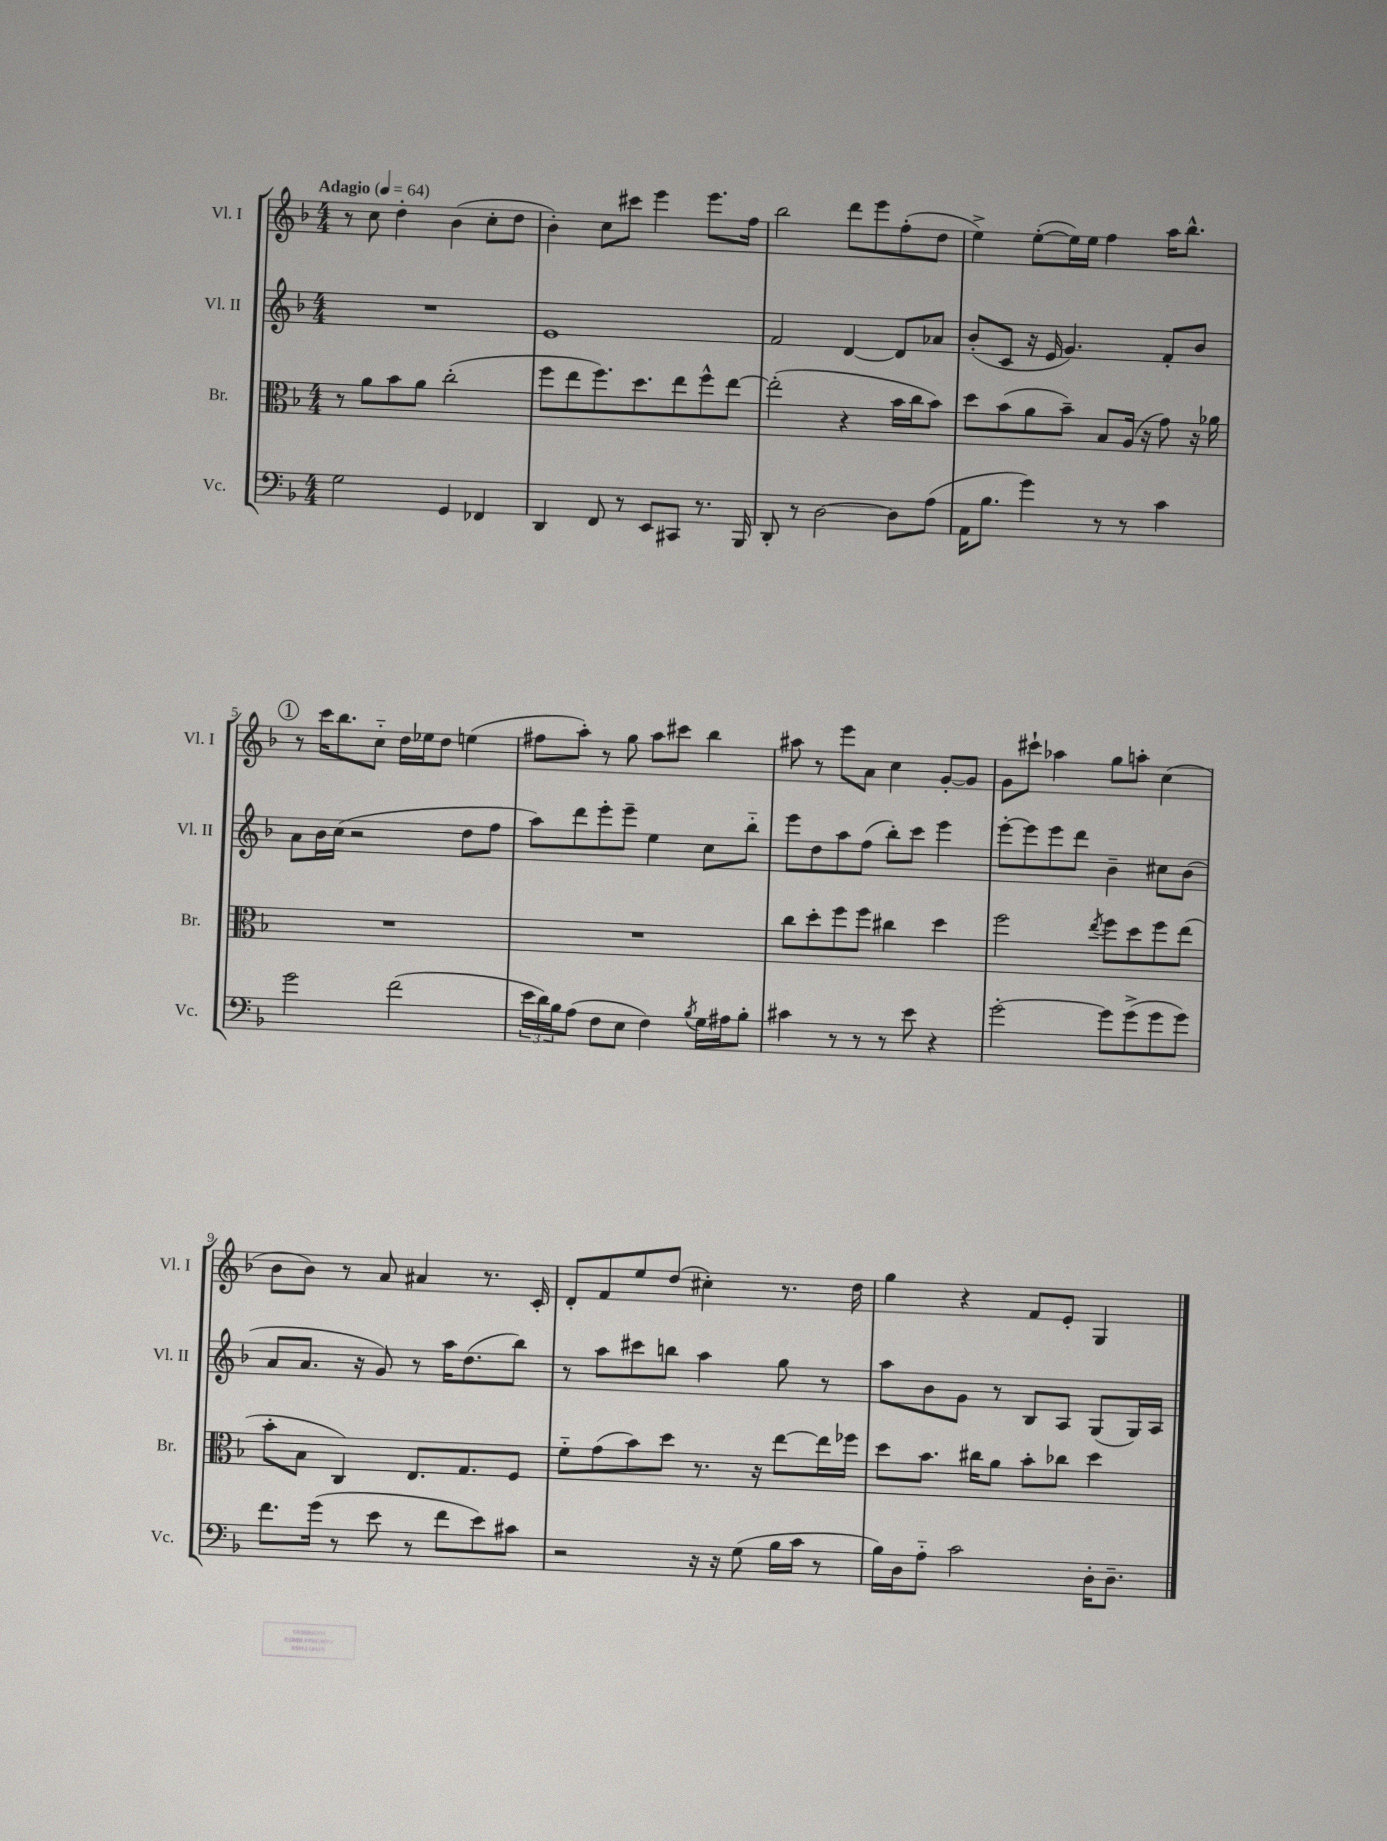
<<
\new StaffGroup <<
\new Staff = "s0" \with { instrumentName = "Vl. I" shortInstrumentName = "Vl. I" } {
    \clef treble \key f \major \numericTimeSignature \time 4/4 \tempo "Adagio" 4 = 64
    r8 c''8 d''4-. bes'4( c''8-. d''8 |
    bes'4-.) c''8 cis'''8 e'''4 e'''8. f''16 |
    bes''2 d'''8 e'''8 f''8-.( d''8 |
    e''4->) e''8~-.( e''16) e''16 f''4 a''16 bes''8.-^ |
    \mark \markup { \circle "1" } r8 c'''16 bes''8. c''8-_ d''16 ees''16 d''8 e''4( |
    fis''8 a''8-.) r8 g''8 a''8 cis'''8 bes''4 |
    ais''8 r8 e'''8 a'8 c''4 g'8~-. g'8 |
    g'8 cis'''8-! aes''4 g''8 a''8-. c''4( |
    bes'8 bes'8) r8 a'8 ais'4 r8. c'16-. |
    d'8-. f'8 e''8 d''8( cis''4-.) r8. d''16 |
    g''4 r4 f'8 e'8-. g4 \bar "|." |
}
\new Staff = "s1" \with { instrumentName = "Vl. II" shortInstrumentName = "Vl. II" } {
    \clef treble \key f \major \numericTimeSignature \time 4/4
    R1 |
    e'1 |
    f'2 d'4~ d'8 aes'8 |
    bes'8-.( c'8 r16 e'16 g'4.) f'8-. bes'8 |
    \mark \markup { \circle "1" } a'8 bes'16 c''16( r2 d''8 f''8 |
    a''8) d'''8 e'''8-. e'''8-- e''4 c''8 bes''8-_ |
    e'''8 d''8 a''8 f''8( bes''8-.) c'''8 e'''4 |
    e'''8~-. e'''8 e'''8 d'''8 bes'4-- cis''8 bes'8( |
    a'8 a'8. r16 g'8) r8 a''16 d''8.( bes''8) |
    r8 a''8 cis'''8 b''8 a''4 g''8 r8 |
    a''8 bes'8 g'8 r8 bes8 a8 g8( g16) a16 \bar "|." |
}
\new Staff = "s2" \with { instrumentName = "Br." shortInstrumentName = "Br." } {
    \clef alto \key f \major \numericTimeSignature \time 4/4
    r8 a'8 bes'8 a'8 c''2-.( |
    f''8 e''8 f''8.) d''8. e''8 f''8-^ e''8~ |
    e''2-.( r4 bes'16 c''16 bes'8) |
    d''8 bes'8( a'8 bes'8--) bes8 a16( r16 g'8) r16 aes'16 |
    \mark \markup { \circle "1" } R1 |
    R1 |
    c''8 d''8-. f''8 f''8 cis''4 d''4 |
    f''2 \acciaccatura { e''8 } f''8 d''8 f''8 e''8( |
    bes'8-. bes8 c4) e8. g8. f8 |
    f'8-_ g'8( bes'8) d''8 r8. r16 e''8~ e''16 fes''16 |
    d''8 bes'8. cis''16 a'8 bes'8-. ces''8 d''4 \bar "|." |
}
\new Staff = "s3" \with { instrumentName = "Vc." shortInstrumentName = "Vc." } {
    \clef bass \key f \major \numericTimeSignature \time 4/4
    g2 g,4 fes,4 |
    d,4 f,8 r8 e,8 cis,8 r8. bes,,16 |
    d,8-. r8 d2~ d8 a8( |
    a,16 bes8. g'4) r8 r8 c'4 |
    \mark \markup { \circle "1" } g'2 f'2( |
    \tuplet 3/2 { e'16 d'16) bes16 } a8( f8 e8 f4) \acciaccatura { bes8 } g16 ais16 bes8-. |
    cis'4 r8 r8 r8 e'8 r4 |
    g'2~-. g'8 g'8->( g'8 g'8) |
    f'8. g'16( r8 e'8 r8 f'8 e'8) cis'8 |
    r2 r16 r16 g8( bes16 c'16 r8 |
    bes16) d16 a8-_ c'2 d16-. d8.-- \bar "|." |
}
>>
>>
